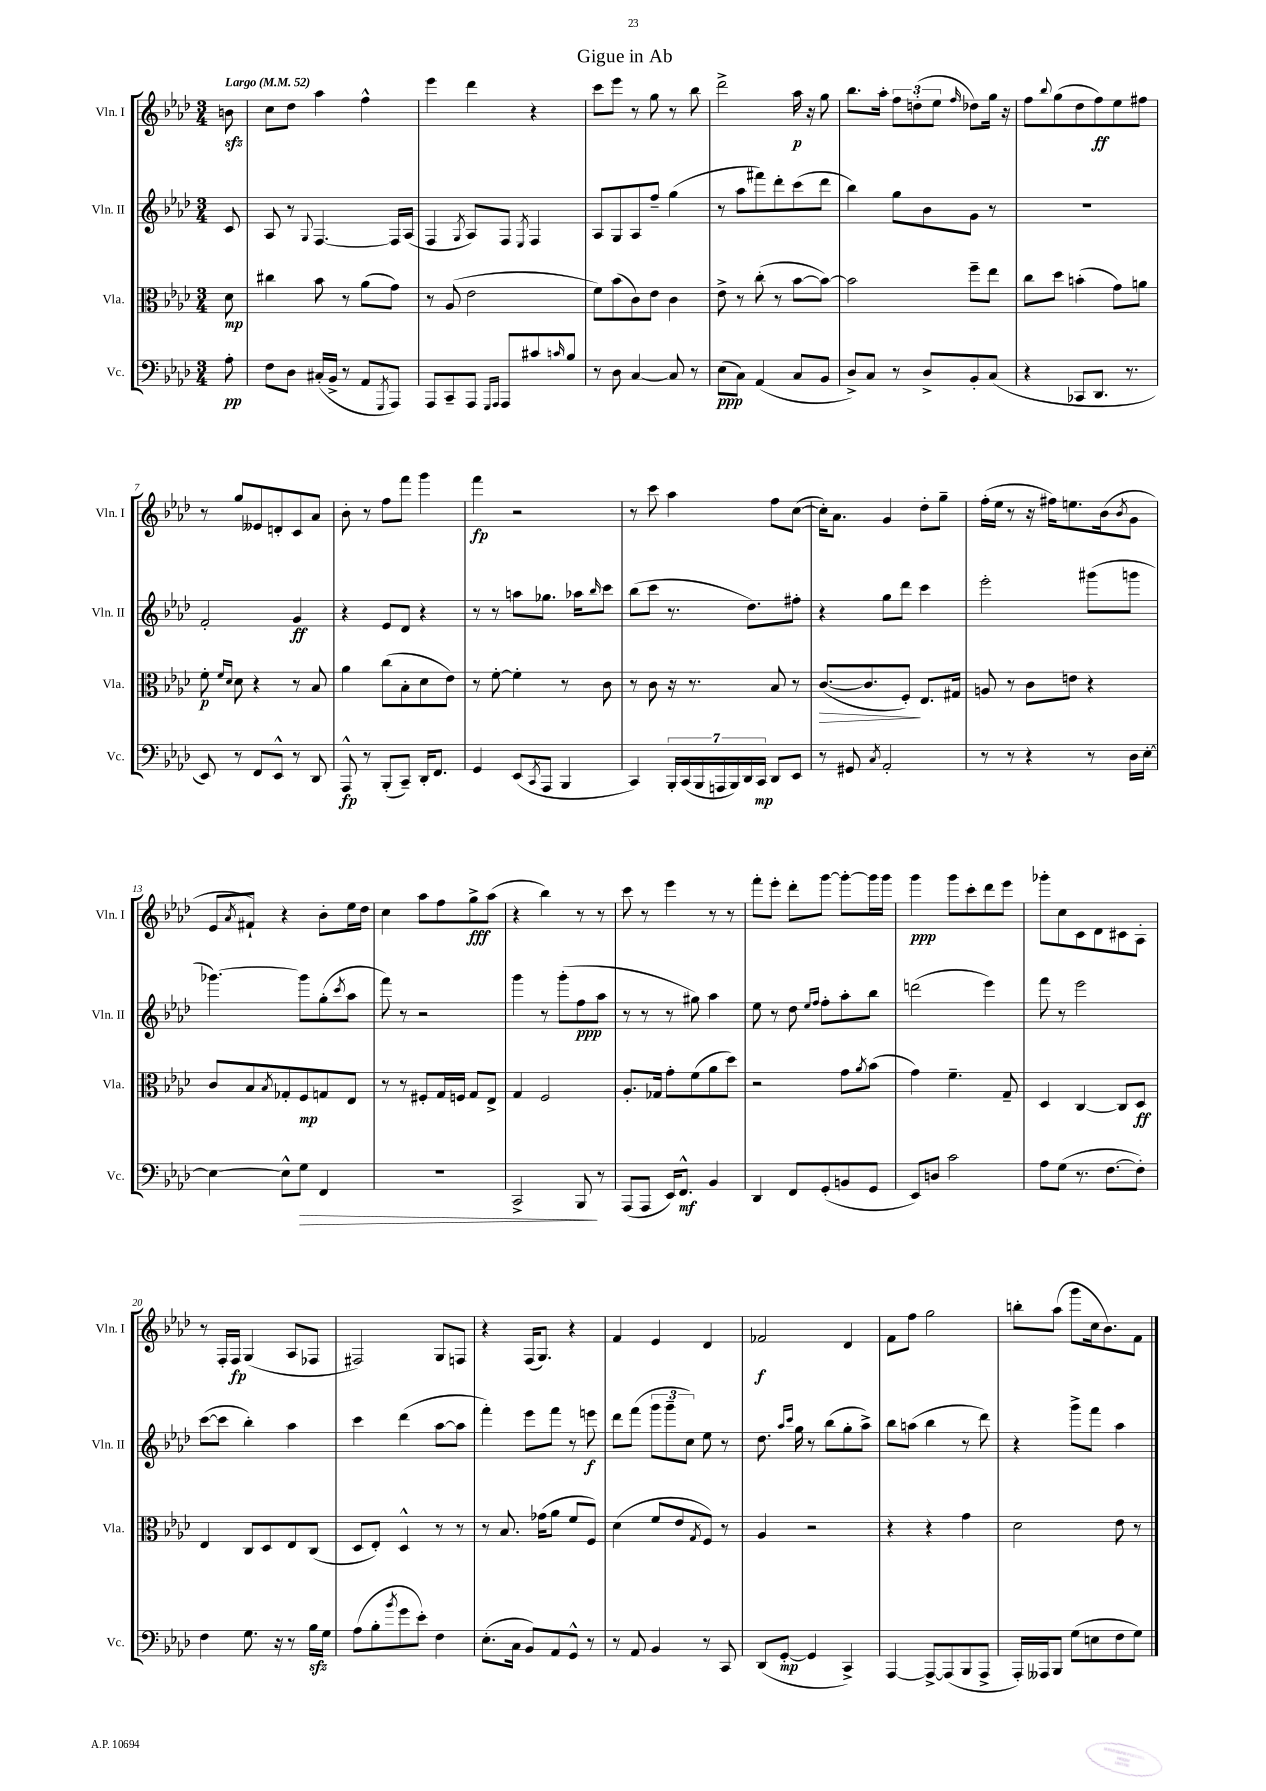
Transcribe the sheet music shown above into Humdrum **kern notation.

**kern	**dynam	**kern	**dynam	**kern	**dynam	**kern	**dynam
*part4	*part4	*part3	*part3	*part2	*part2	*part1	*part1
*staff4	*staff4	*staff3	*staff3	*staff2	*staff2	*staff1	*staff1
*I"Vc.	*	*I"Vla.	*	*I"Vln. II	*	*I"Vln. I	*
*I'Vc.	*	*I'Vla.	*	*I'Vln. II	*	*I'Vln. I	*
*clefF4	*	*clefC3	*	*clefG2	*	*clefG2	*
*k[b-e-a-d-]	*	*k[b-e-a-d-]	*	*k[b-e-a-d-]	*	*k[b-e-a-d-]	*
*M3/4	*	*M3/4	*	*M3/4	*	*M3/4	*
*MM52	*	*MM52	*	*MM52	*	*MM52	*
=	=	=	=	=	=	=	=
!	!	!	!	!	!	!LO:TX:a:B:t=Largo	!
8A-'\	pp	8d-\	mp	8c/	.	8bnzz\	.
=1	=1	=1	=1	=1	=1	=1	=1
8F\L	.	4cc#X\	.	8A-/	.	8cc\L	.
8D-\J	.	.	.	8r	.	8dd-\J	.
.	.	.	.	8qqG/	.	.	.
(16C#X'/LL	.	8b-\	.	[4.F/	.	4aa-\	.
16BB-^/JJ	.	.	.	.	.	.	.
8r	.	8r	.	.	.	.	.
8AA-/L	.	(8a-\L	.	.	.	4ff^^\	.
8qGGG/	.	.	.	.	.	.	.
8AAA-/J)	.	8g\J)	.	16F/LL]	.	.	.
.	.	.	.	(16A-/JJ	.	.	.
=2	=2	=2	=2	=2	=2	=2	=2
8AAA-/L	.	8r	.	4F/	.	4eee-\	.
8CC~/	.	(8A-/	.	.	.	.	.
.	.	.	.	8qG/	.	.	.
8AAA-/J	.	2e-\	.	8A-/L)	.	4ddd-\	.
16qqGGG/LL	.	.	.	.	.	.	.
16qqAAA-/JJ	.	.	.	.	.	.	.
8AAA-/L	.	.	.	8F/J	.	.	.
.	.	.	.	8qE-/	.	.	.
8c#X/	.	.	.	4F/	.	4r	.
16qqcn/	.	.	.	.	.	.	.
8B-/J	.	.	.	.	.	.	.
=3	=3	=3	=3	=3	=3	=3	=3
8r	.	8f\L)	.	8A-/L	.	8ccc\L	.
8D-\	.	(8b-\	.	8G/	.	8eee-\J	.
[4C/	.	8c\)	.	8A-/	.	8r	.
.	.	8e-\J	.	8ff~/J	.	8gg\	.
8C/]	.	4c\	.	(4gg\	.	8r	.
8r	.	.	.	.	.	8bb-\	.
=4	=4	=4	=4	=4	=4	=4	=4
(8E-\L	ppp	8e-^\	.	8r	.	2ddd-^\	.
8C\J)	.	8r	.	8aa-\L	.	.	.
(4AA-/	.	(8cc'\	.	8fff#X\)	.	.	.
.	.	8r	.	8ddd-'\	.	.	.
8C/L	.	[8b-\L	.	(8ccc\	.	16aa-\	p
.	.	.	.	.	.	16r	.
8BB-/J	.	8b-\J_)	.	8ddd-\J	.	8gg\	.
=5	=5	=5	=5	=5	=5	=5	=5
8D-^/L)	.	2b-\]	.	4bb-\)	.	8.bb-\L	.
8C/J	.	.	.	.	.	.	.
.	.	.	.	.	.	16aa-'\Jk	.
8r	.	.	.	8gg\L	.	12ff\L	.
.	.	.	.	.	.	(12ddn'\	.
8D-^/L	.	.	.	8b-\	.	.	.
.	.	.	.	.	.	12ee-\J	.
.	.	.	.	.	.	16qqff/	.
8BB-'/	.	8ff~\L	.	8g\J	.	8dd-X\L)	.
(8C/J	.	8ee-\J	.	8r	.	16gg\Jk	.
.	.	.	.	.	.	16r	.
=6	=6	=6	=6	=6	=6	=6	=6
4r	.	8cc\L	.	2.r	.	8ff\L	.
.	.	.	.	.	.	8qqbb-/	.
.	.	8dd-\J	.	.	.	(8gg\	.
8CC-X/L	.	(4bn'\	.	.	.	8dd-\	.
8.DD-/J	.	.	.	.	.	8ff\)	ff
.	.	8g\L)	.	.	.	8ee-\	.
8.r	.	.	.	.	.	.	.
.	.	8an\J	.	.	.	8ff#X\J	.
!!LO:LB:g=z
=7	=7	=7	=7	=7	=7	=7	=7
8EE-/)	.	8f'\	p	2f'/	.	8r	.
.	.	16qqf/LL	.	.	.	.	.
.	.	16qqd-/JJ	.	.	.	.	.
8r	.	8d-\	.	.	.	8gg/L	.
8FF/L	.	4r	.	.	.	8e--X/	.
8EE-^^/J	.	.	.	.	.	8dn'/	.
8r	.	8r	.	4g/	ff	8c/	.
8DD-/	.	8B-/	.	.	.	8a-/J	.
=8	=8	=8	=8	=8	=8	=8	=8
8AAA-^^/	fp	4a-\	.	4r	.	8b-'\	.
8r	.	.	.	.	.	8r	.
(8BBB-'/L	.	(8cc\L	.	8e-/L	.	8ff\L	.
8CC~/J)	.	8B-'\	.	8d-/J	.	8fff\J	.
16DD-'/KL	.	8d-\	.	4r	.	4ggg\	.
8.FF/J	.	.	.	.	.	.	.
.	.	8e-\J)	.	.	.	.	.
=9	=9	=9	=9	=9	=9	=9	=9
4GG/	.	8r	.	8r	.	4fff\	fp
.	.	[8f'\	.	8r	.	.	.
(8EE-/L	.	4f'\]	.	8aan\L	.	2r	.
8qCC/	.	.	.	.	.	.	.
8AAA-/J	.	.	.	8.gg-X\J	.	.	.
4BBB-/	.	8r	.	.	.	.	.
.	.	.	.	16aa-X\KL	.	.	.
.	.	.	.	16qqbb-/	.	.	.
.	.	8c\	.	8ccc\J	.	.	.
=10	=10	=10	=10	=10	=10	=10	=10
4CC/)	.	8r	.	(8bb-\L	.	8r	.
.	.	8c\	.	8ccc\J	.	8ccc\	.
28BBB-'/LL	.	16r	.	8.r	.	4aa-\	.
(28CC/	.	.	.	.	.	.	.
.	.	8.r	.	.	.	.	.
28BBB-/	.	.	.	.	.	.	.
28AAAn/	.	.	.	.	.	.	.
28BBB-/)	.	.	.	.	.	.	.
28DD-/	.	.	.	.	.	.	.
.	.	.	.	8.dd-\L)	.	.	.
28CC/JJ	mp	.	.	.	.	.	.
8DD-/L	.	8B-/	.	.	.	8ff\L	.
8EE-/J	.	8r	.	8ff#X'\J	.	([8cc\J	.
=11	=11	=11	=11	=11	=11	=11	=11
!	!	!	!LO:HP:b	!	!	!	!
8r	.	([8.c/L	>	4r	.	16cc'\KL])	.
.	.	.	.	.	.	8.a-\J	.
8GG#X/	.	.	.	.	.	.	.
.	.	8.c/]	.	.	.	.	.
8qC/	.	.	.	.	.	.	.
2AA-'/	.	.	.	8gg\L	.	4g/	.
.	.	8F'/J)	.	8ddd-\J	.	.	.
.	.	8.E-/L	]	4ccc\	.	8dd-'\L	.
.	.	.	.	.	.	8gg~\J	.
.	.	16G#X/Jk	.	.	.	.	.
=12	=12	=12	=12	=12	=12	=12	=12
8r	.	8An/	.	2eee-'\	.	(16ff'\LL	.
.	.	.	.	.	.	16ee-\JJ	.
8r	.	8r	.	.	.	8r	.
4r	.	8c\L	.	.	.	16r	.
.	.	.	.	.	.	16ff#X\KL)	.
.	.	8en\J	.	.	.	8.een\	.
8r	.	4r	.	(8ggg#X\L	.	.	.
.	.	.	.	.	.	(16b-\k	.
.	.	.	.	.	.	8qb-/	.
16D-\LL	.	.	.	8gggn\J	.	8g\J	.
[16E-'\JJ	.	.	.	.	.	.	.
!!LO:LB:g=z
=13	=13	=13	=13	=13	=13	=13	=13
4E-\_	.	8c/L	.	[4.ggg-X\)	.	8e-/L	.
.	.	.	.	.	.	8qa-/	.
.	.	8B-/	.	.	.	8f#X`/J)	.
.	.	8qB-/	.	.	.	.	.
8E-^^\L]	.	8G-X'/	.	.	.	4r	.
!	!LO:HP:b	!	!	!	!	!	!
8G\J	>	8F/	mp	8ggg-\L]	.	.	.
4FF/	.	8Gn/	.	(8gg'\	.	8b-'\L	.
.	.	.	.	8qccc/	.	.	.
.	.	8E-/J	.	8aa-\J	.	16ee-\L	.
.	.	.	.	.	.	16dd-\JJ	.
=14	=14	=14	=14	=14	=14	=14	=14
2.r	.	8r	.	8fff\)	.	4cc\	.
.	.	8r	.	8r	.	.	.
.	.	8F#X'/L	.	2r	.	8aa-\L	.
.	.	16G/L	.	.	.	8ff\	.
.	.	16Fn/JJ	.	.	.	.	.
.	.	8G/L	.	.	.	8gg^\	fff
.	.	8E-^/J	.	.	.	(8aa-\J	.
=15	=15	=15	=15	=15	=15	=15	=15
2CC^/	.	4G/	.	4ggg\	.	4r	.
.	.	2F/	.	8r	.	4bb-\)	.
.	.	.	.	(8ggg'\L	.	.	.
8BBB-/	.	.	.	8ff\	ppp	8r	.
8r	]	.	.	8aa-\J	.	8r	.
=16	=16	=16	=16	=16	=16	=16	=16
(8AAA-/L	.	8.A-'/L	.	8r	.	8ccc\	.
8AAA-/J	.	.	.	8r	.	8r	.
.	.	16G-X/Jk	.	.	.	.	.
16EE-/KL)	.	8g'\L	.	8r	.	4eee-\	.
8.FF^^/J	mf	.	.	.	.	.	.
.	.	(8f\	.	8gg#X\)	.	.	.
4BB-/	.	8a-\	.	4aa-\	.	8r	.
.	.	8dd-\J)	.	.	.	8r	.
=17	=17	=17	=17	=17	=17	=17	=17
4DD-/	.	2r	.	8ee-\	.	8fff'\L	.
.	.	.	.	8r	.	8eee-'\J	.
8FF/L	.	.	.	8dd-\	.	8ddd-'\L	.
.	.	.	.	16qqee-/LL	.	.	.
.	.	.	.	16qqff/JJ	.	.	.
(8GG'/	.	.	.	8ff'\L	.	[8ggg\J	.
8BBn/	.	8g\L	.	8aa-'\	.	8ggg'\L_	.
.	.	8qa-/	.	.	.	.	.
8GG/J	.	(8b-\J	.	8bb-\J	.	16ggg\L]	.
.	.	.	.	.	.	16ggg\JJ	.
=18	=18	=18	=18	=18	=18	=18	=18
8EE-/L)	.	4g\)	.	(2dddn\	.	4ggg\	ppp
8Dn/J	.	.	.	.	.	.	.
2c\	.	4.f~\	.	.	.	8ggg\L	.
.	.	.	.	.	.	8ccc'\	.
.	.	.	.	4eee-\)	.	8ddd-\	.
.	.	8G~/	.	.	.	8eee-\J	.
=19	=19	=19	=19	=19	=19	=19	=19
8A-\L	.	4D-/	.	8fff\	.	8ggg-X'\L	.
(8G\J	.	.	.	8r	.	8cc\	.
8.r	.	[4C/	.	2eee-\	.	8c\	.
.	.	.	.	.	.	8d-\	.
[8.F\L	.	.	.	.	.	.	.
.	.	8C/L]	.	.	.	8c#X\	.
8F'\J])	.	8D-/J	ff	.	.	8A-'\J	.
!!LO:LB:g=z
=20	=20	=20	=20	=20	=20	=20	=20
4F\	.	4E-/	.	([8ccc\L	.	8r	.
.	.	.	.	8ccc\J]	.	16F'/LL	.
.	.	.	.	.	.	16F/JJ	fp
8.G\	.	8C/L	.	4bb-'\)	.	(4G/	.
.	.	8D-/	.	.	.	.	.
16r	.	.	.	.	.	.	.
8r	.	8E-/	.	4aa-\	.	8A-/L	.
16B-zz\LL	.	(8C/J	.	.	.	8F-X/J	.
16G\JJ	.	.	.	.	.	.	.
=21	=21	=21	=21	=21	=21	=21	=21
(8A-\L	.	8D-/L	.	4ccc\	.	2F#X/)	.
8B-'\	.	8E-'/J)	.	.	.	.	.
8qb-/	.	.	.	.	.	.	.
8g\	.	4D-^^/	.	(4ddd-\	.	.	.
8e-'\J)	.	.	.	.	.	.	.
4F\	.	8r	.	[8aa-\L	.	8G/L	.
.	.	8r	.	8aa-\J]	.	8Fn/J	.
=22	=22	=22	=22	=22	=22	=22	=22
(8.E-'\L	.	8r	.	4fff'\)	.	4r	.
.	.	8.B-/	.	.	.	.	.
16C\Jk	.	.	.	.	.	.	.
8BB-/L)	.	.	.	8eee-\L	.	(16F/KL	.
.	.	(16g-X\KL	.	.	.	8.G/J)	.
8AA-/	.	8a-\J	.	8fff\J	.	.	.
8GG^^/J	.	8f/L	.	8r	.	4r	.
8r	.	8F/J)	.	8eeen\	f	.	.
=23	=23	=23	=23	=23	=23	=23	=23
8r	.	(4d-\	.	8ddd-\L	.	4f/	.
8AA-/	.	.	.	(8fff\J	.	.	.
4BB-/	.	8f/L	.	12ggg\L	.	4e-/	.
.	.	.	.	12ggg~\	.	.	.
.	.	8e-/	.	.	.	.	.
.	.	.	.	12cc\J)	.	.	.
.	.	8qG/	.	.	.	.	.
8r	.	8F/J)	.	8ee-\	.	4d-/	.
8CC/	.	8r	.	8r	.	.	.
=24	=24	=24	=24	=24	=24	=24	=24
(8DD-/L	.	4A-/	.	8.dd-\	.	2f-X/	f
[8GG'/J	mp	.	.	.	.	.	.
.	.	.	.	16qqaa-/LL	.	.	.
.	.	.	.	16qqccc/JJ	.	.	.
.	.	.	.	16gg\	.	.	.
4GG/]	.	2r	.	8r	.	.	.
.	.	.	.	(8bb-\L	.	.	.
4CC^/)	.	.	.	8gg'\	.	4d-/	.
.	.	.	.	8aa-^\J)	.	.	.
=25	=25	=25	=25	=25	=25	=25	=25
[4AAA-/	.	4r	.	8bb-\L	.	8f\L	.
.	.	.	.	(8aan\J	.	8ff\J	.
8AAA-^/L_	.	4r	.	4bb-\	.	2gg\	.
(8AAA-/]	.	.	.	.	.	.	.
8BBB-/	.	4g\	.	8r	.	.	.
8AAA-^/J	.	.	.	8ddd-\)	.	.	.
=26	=26	=26	=26	=26	=26	=26	=26
16AAA-'/LL)	.	2d-\	.	4r	.	8bbn'\L	.
16AAA--X/J	.	.	.	.	.	.	.
8BBB-/J	.	.	.	.	.	(8aa-\J	.
(8G\L	.	.	.	8ggg^\L	.	8ggg\L	.
8En\	.	.	.	8fff\J	.	16cc\k	.
.	.	.	.	.	.	8.b-\)	.
8F\	.	8e-\	.	4aa-\	.	.	.
8G\J)	.	8r	.	.	.	8f\J	.
==	==	==	==	==	==	==	==
*-	*-	*-	*-	*-	*-	*-	*-
